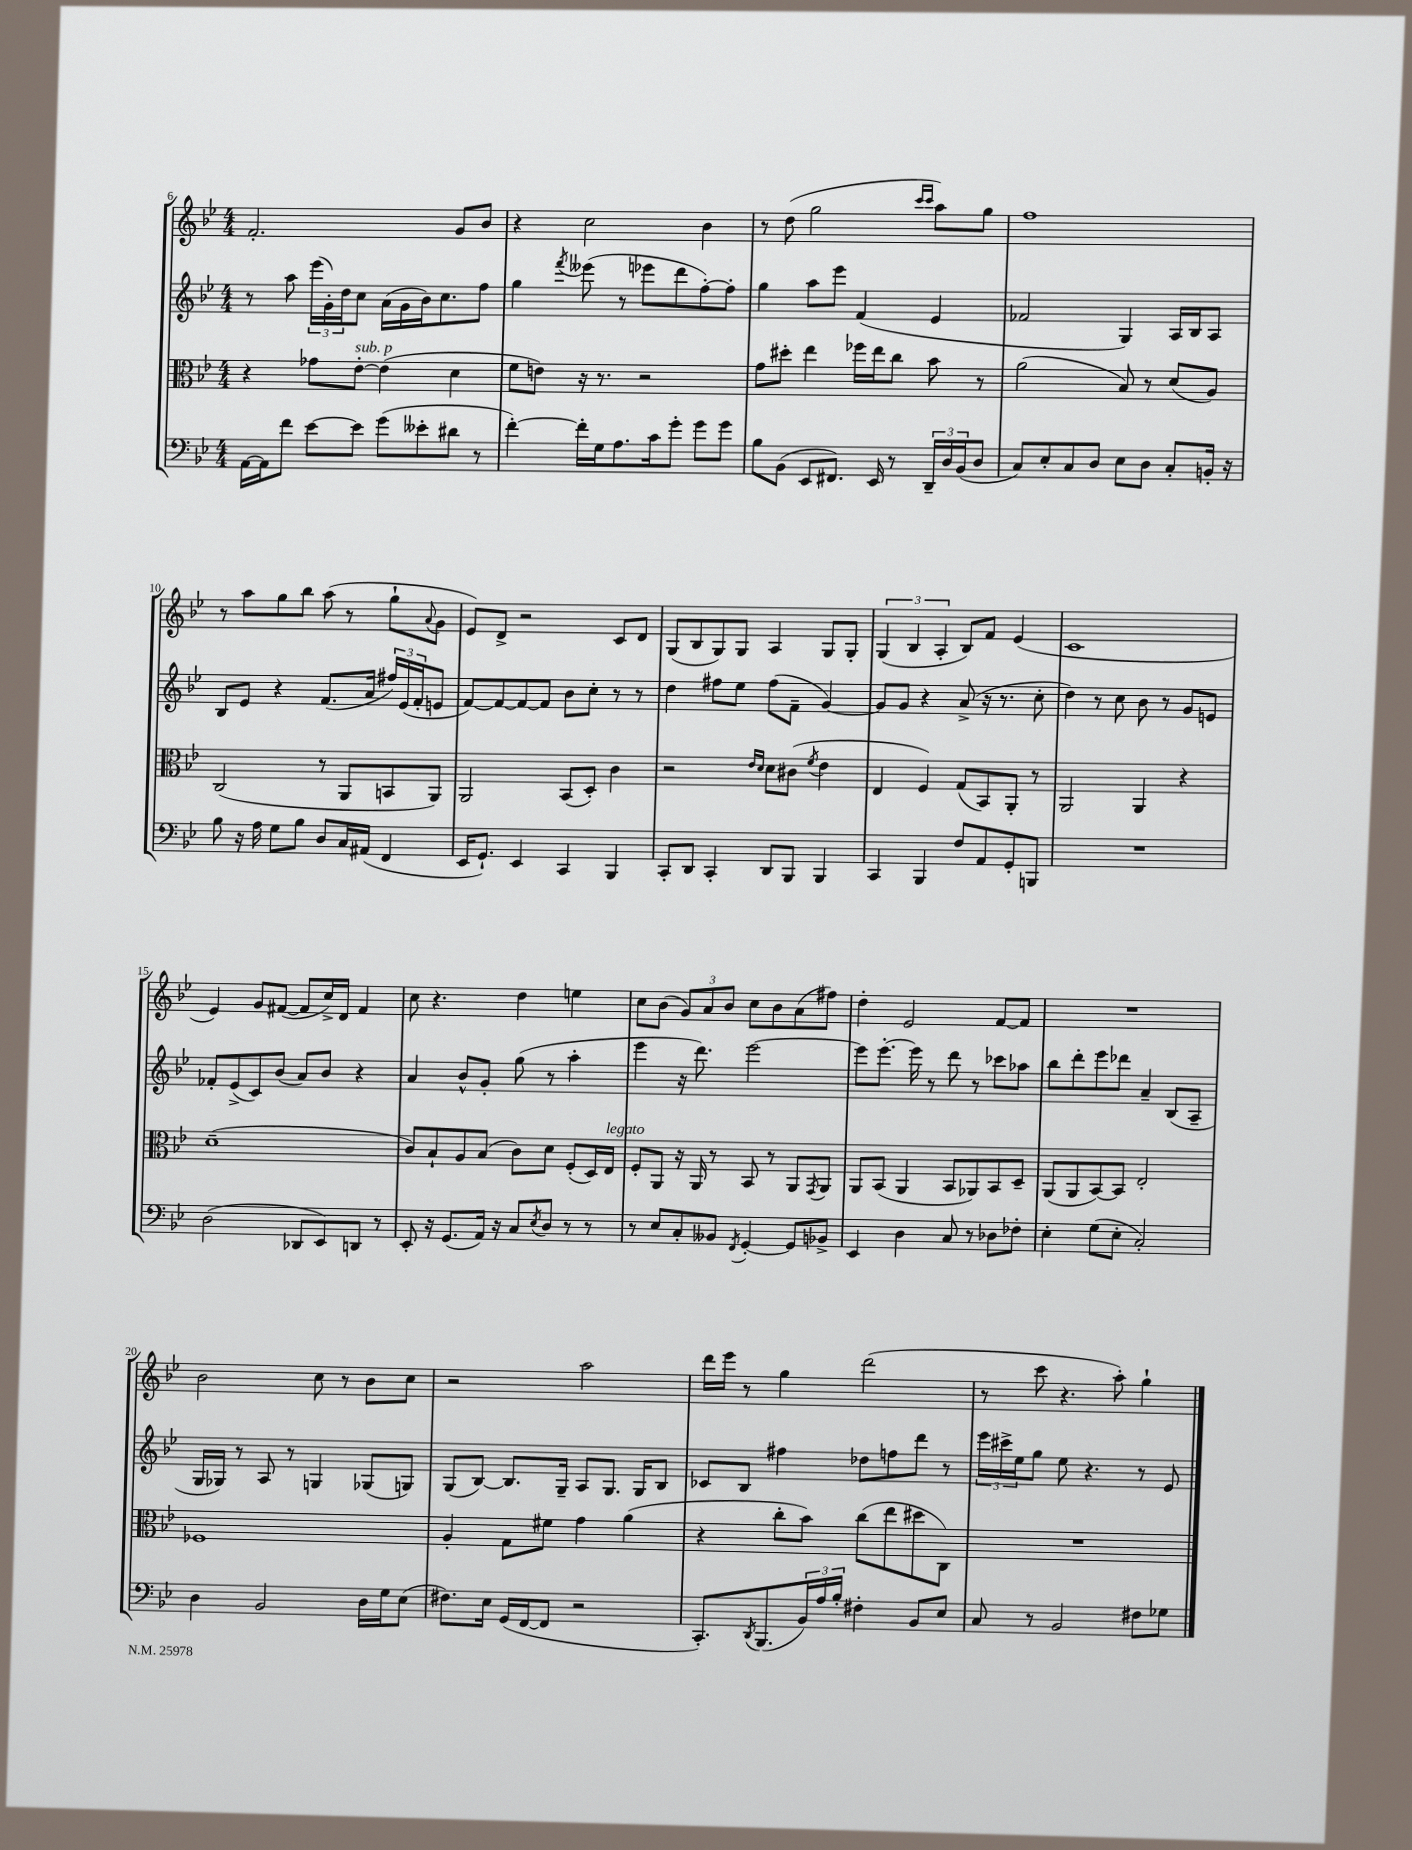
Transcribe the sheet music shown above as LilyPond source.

<<
\new StaffGroup <<
\new Staff = "s0" {
    \clef treble \key bes \major \numericTimeSignature \time 4/4
    f'2.-. g'8 bes'8 |
    r4 c''2 bes'4 |
    r8 d''8( g''2 \grace { c'''16 c'''16 } a''8) g''8 |
    f''1 |
    r8 a''8 g''8 bes''8 a''8( r8 g''8-! \appoggiatura { a'8 } g'8 |
    ees'8) d'8-> r2 c'8 d'8 |
    g8( bes8 g8) g8 a4 g8 g8-. |
    \tuplet 3/2 { g4( bes4 a4-. } bes8) f'8 ees'4( |
    c'1 |
    ees'4) g'8 fis'8~( fis'8 c''16->) d'16 fis'4 |
    c''8 r4. d''4 e''4 |
    c''8 bes'8( \tuplet 3/2 { g'8) a'8 bes'8 } c''8 bes'8 a'8( fis''8) |
    d''4-. ees'2 f'8~ f'8 |
    R1 |
    bes'2 c''8 r8 bes'8 c''8 |
    r2 a''2 |
    d'''16 ees'''16 r8 g''4 d'''2( |
    r8 c'''8 r4. a''8-.) g''4-! \bar "|." |
}
\new Staff = "s1" {
    \clef treble \key bes \major \numericTimeSignature \time 4/4
    r8 a''8 \tuplet 3/2 { ees'''16( g'16-.) d''16 } c''8 a'16( g'16 bes'16) c''8. f''8 |
    g''4 \acciaccatura { f'''8 } eeses'''8( r8 ees'''8 d'''8 f''8~-.) f''8-. |
    g''4 a''8 ees'''8 f'4( ees'4 |
    fes'2 g4) a16 bes16 a8 |
    bes8 ees'8 r4 f'8.( a'16 \tuplet 3/2 { fis''16) ees'16( f'16-. } e'8 |
    f'8~) f'8~ f'8~ f'8 bes'8 c''8-. r8 r8 |
    d''4 fis''8 ees''8 fis''8( f'8-- g'4~) |
    g'8 g'8 r4 a'8->( r16 r8. c''8-. |
    d''4) r8 c''8 bes'8 r8 g'8 e'8 |
    fes'8-. ees'8->( c'8) bes'8( a'8) bes'8 r4 |
    a'4 bes'8-^ g'8-. g''8( r8 a''4-. |
    ees'''4 r16 d'''8.) ees'''2~ |
    ees'''8 ees'''8.~-. ees'''16 r8 d'''8 r8 ces'''8 aes''8 |
    bes''8 d'''8-. ees'''8 des'''8 a'4-- bes8( a8-- |
    g16 ges16) r8 a8 r8 g4 ges8( g8) |
    g8( bes8~) bes8. g16-- a8 g8. g16 bes8 |
    ces'8 bes8 fis''4 des''8 f''8 d'''8 r8 |
    \tuplet 3/2 { ees'''16 cis'''16-> ees''16 } g''8 ees''8 r4. r8 ees'8 \bar "|." |
}
\new Staff = "s2" {
    \clef alto \key bes \major \numericTimeSignature \time 4/4
    r4 ges'8 ees'8~-.^\markup { \italic "sub. p" } ees'4( d'4 |
    f'8 e'8) r16 r8. r2 |
    g'8 dis''8-. ees''4 fes''16 ees''16 c''8 bes'8 r8 |
    a'2( bes8) r8 d'8( a8) |
    c2( r8 a,8 b,8 a,8) |
    a,2 bes,8( d8-.) c'4 |
    r2 \grace { ees'16 d'16 } d'8 cis'8( \acciaccatura { f'8 } ees'4 |
    ees4 f4) g8( bes,8) a,8-. r8 |
    a,2 a,4 r4 |
    d'1--( |
    c'8) bes8-! a8 bes8( c'8) d'8 f8-.( d16) ees16^\markup { \italic "legato" } |
    f8-. a,8 r16 a,16 r8 bes,8 r8 a,8 \acciaccatura { g,8 } a,8 |
    a,8 bes,8( a,4 bes,8 aes,8) bes,8 d8-- |
    a,8( a,8 bes,8~) bes,8 ees2-. |
    fes1 |
    a4-. g8 fis'8 g'4 a'4( |
    r4 c''8-. bes'8) c''8( ees''8 dis''8 c8) |
    R1 \bar "|." |
}
\new Staff = "s3" {
    \clef bass \key bes \major \numericTimeSignature \time 4/4
    a,16~ a,16 f'8 ees'8~ ees'8 g'8( eeses'8-. dis'8 r8 |
    f'4~-.) f'16-. g16 a8. c'16 g'8-. g'8 g'8 |
    bes8 bes,8( ees,8 fis,8.) ees,16 r8 \tuplet 3/2 { d,16-- d16 bes,16( } d8 |
    c8) ees8-. c8 d8 ees8 d8 c8-. b,16-. r16 |
    bes8 r16 a16 g8 bes8 d8 c16 ais,16( f,4 |
    ees,16 g,8.-!) ees,4 c,4 bes,,4 |
    c,8-. d,8 c,4-. d,8 bes,,8 bes,,4 |
    c,4 bes,,4 f8 a,8 g,8-. b,,8 |
    R1 |
    d2( des,8 ees,8) d,8 r8 |
    ees,8-. r16 g,8.( a,16) r16 c8 \acciaccatura { ees8 } d8 r8 r8 |
    r8 ees8 c8-. beses,8 \acciaccatura { f,8 } g,4~-. g,8 bes,8-> |
    ees,4 d4 c8 r8 des8 fes8-. |
    ees4-. g8( ees8-. c2-.) |
    d4 bes,2 d16 g16 ees8( |
    fis8.) ees16 g,16( f,16~ f,8 r2 |
    c,8.-.) \acciaccatura { d,8 } bes,,8.( \tuplet 3/2 { bes,16) a16 bes16-. } fis4-. bes,8 ees8 |
    c8 r8 bes,2 fis8 ges8 \bar "|." |
}
>>
>>
\layout { \context { \Score currentBarNumber = #6 } }
